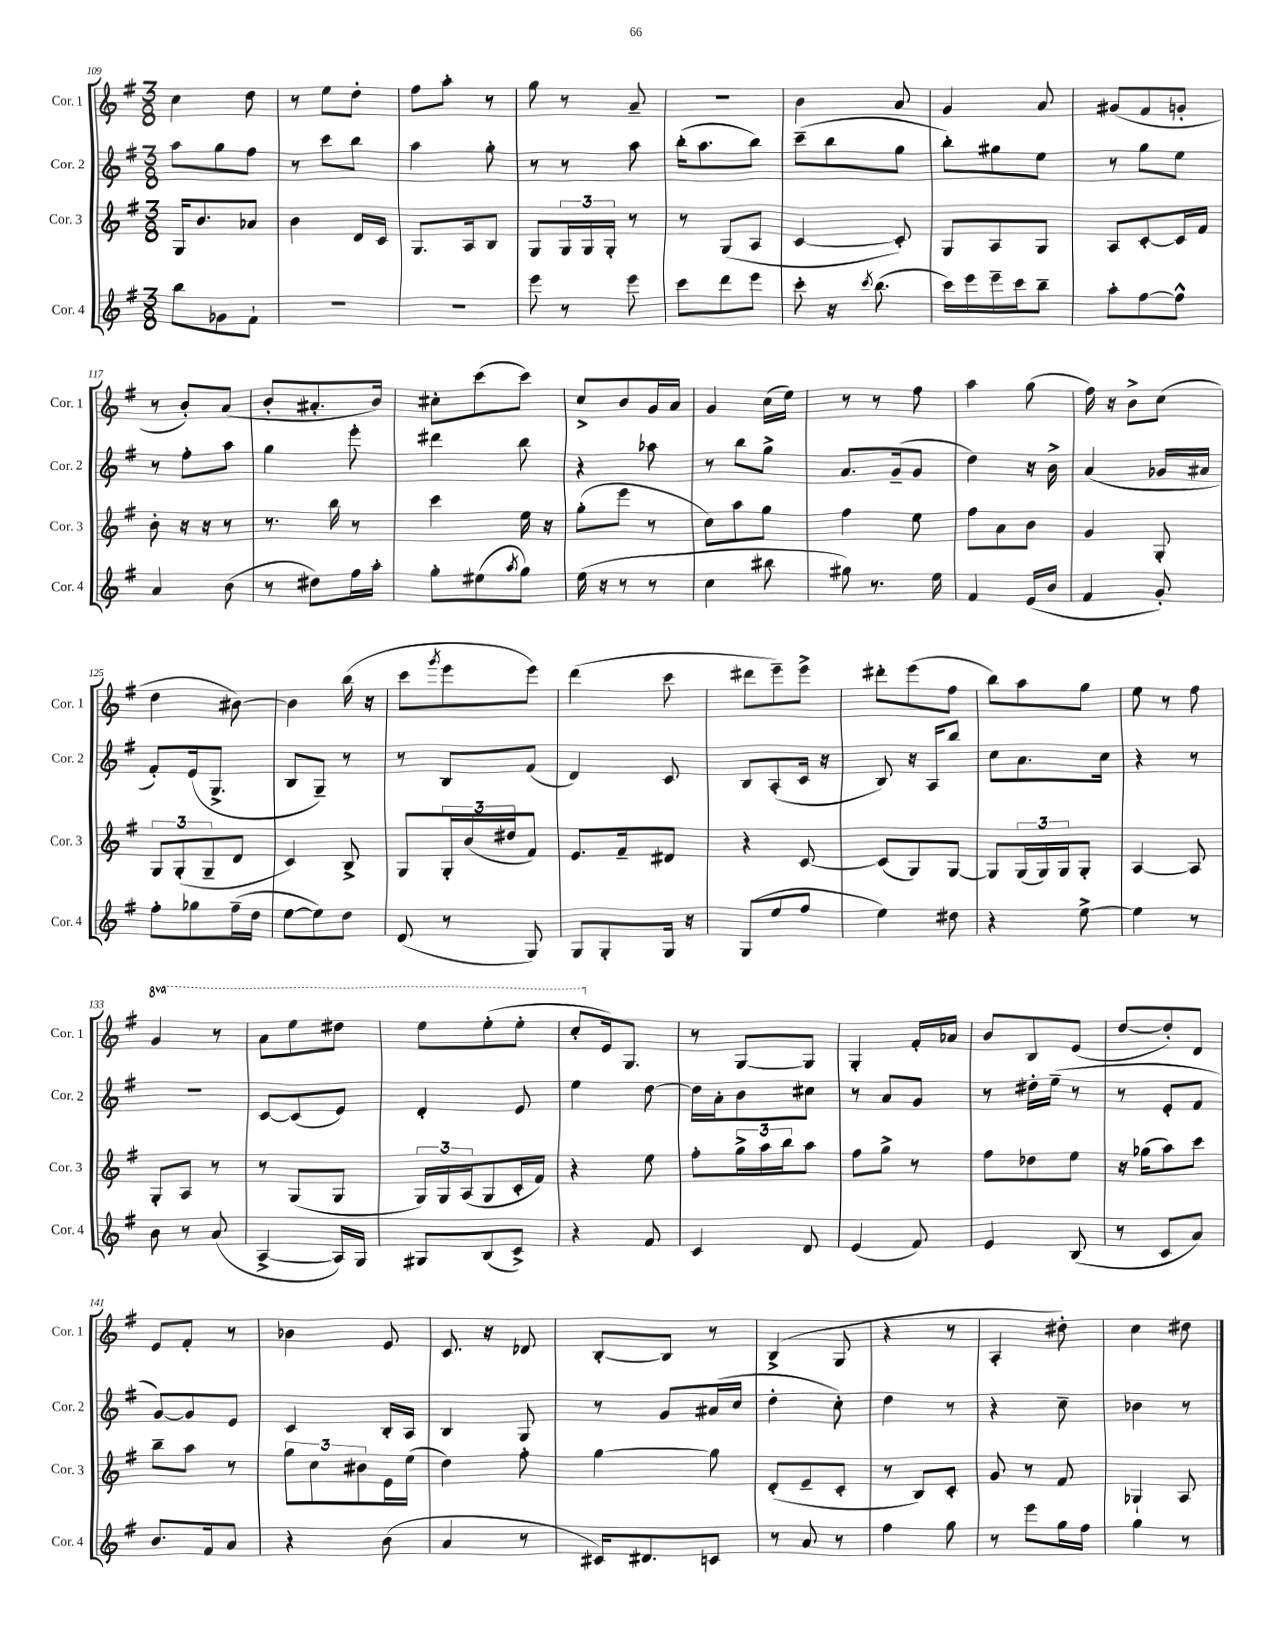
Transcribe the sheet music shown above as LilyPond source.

<<
\new StaffGroup <<
\new Staff = "s0" \with { instrumentName = "Cor. 1" shortInstrumentName = "Cor. 1" } {
    \clef treble \key g \major \numericTimeSignature \time 3/8 \set Staff.ottavationMarkups = #ottavation-simple-ordinals
    c''4 d''8 |
    r8 e''8 d''8-. |
    fis''8 a''8-. r8 |
    g''8 r8 a'8-- |
    R4. |
    b'4 a'8 |
    g'4 a'8 |
    gis'8( fis'8 g'8-. |
    r8 b'8-.) a'8( |
    b'8-. ais'8.-. b'16) |
    cis''8-. c'''8( c'''8) |
    c''8-> b'8 g'16 a'16 |
    g'4 c''16( e''16) |
    r8 r8 fis''8 |
    a''4 g''8( |
    fis''16) r16 b'8-> c''8( |
    d''4 bis'8~) |
    bis'4 b''16( r16 |
    c'''8 \acciaccatura { g'''8 } e'''8 e'''8) |
    d'''4( c'''8 |
    dis'''8 e'''8--) e'''8-> |
    dis'''8-. e'''8( fis''8 |
    b''8) a''8 g''8 |
    e''8 r8 fis''8 |
    \ottava #1 g''4 r8 |
    a''8 e'''8 dis'''8 |
    e'''8 e'''8-.( e'''8-. |
    c'''8-. \ottava #0 e'16) g8. |
    r8 g8~ g8 |
    g4-. fis'16-. aes'16 |
    b'8 b8 e'8( |
    d''8~ d''8-.) d'8 |
    e'8 fis'8-. r8 |
    bes'4 e'8 |
    c'8. r16 des'8 |
    b8~-. b8 r8 |
    b4->( g8 |
    r4 r8 |
    a4-. dis''8-.) |
    c''4 dis''8 \bar "|." |
}
\new Staff = "s1" \with { instrumentName = "Cor. 2" shortInstrumentName = "Cor. 2" } {
    \clef treble \key g \major \numericTimeSignature \time 3/8
    a''8 g''8 fis''8 |
    r8 c'''8 b''8 |
    a''4 g''8-. |
    r8 r8 a''8 |
    b''16-.( a''8. b''8) |
    c'''8--( b''8 g''8 |
    b''8-.) gis''8 e''8 |
    r8 g''8 e''8 |
    r8 fis''8-. a''8 |
    g''4 e'''8-. |
    dis'''4 b''8 |
    r4 aes''8 |
    r8 b''8 g''8-> |
    a'8. g'16--( g'8 |
    d''4) r16 b'16-> |
    a'4( ges'16 ais'16 |
    fis'8-.) e'16( g8.-> |
    b8 g8--) r8 |
    r8 b8 fis'8( |
    d'4) c'8 |
    b8 a8-.( c'16 r16 |
    b8) r16 a16 b''8 |
    c''8 a'8. c''16 |
    r4 r8 |
    r4. |
    c'8~ c'8( e'8) |
    d'4-. e'8 |
    e''4 d''8~ |
    d''16 a'16-. b'8 cis''8 |
    r8 a'8 g'8 |
    r8 dis''16-. e''16--( r8 |
    r8 e'8-. fis'8 |
    g'8~) g'8 e'8 |
    c'4 b16-. a16 |
    b4 g8 |
    r8 g'8 ais'16( c''16 |
    d''4-. c''8-.) |
    d''4 r8 |
    r4 c''8-- |
    bes'4 r8 \bar "|." |
}
\new Staff = "s2" \with { instrumentName = "Cor. 3" shortInstrumentName = "Cor. 3" } {
    \clef treble \key g \major \numericTimeSignature \time 3/8
    g16 b'8. aes'8 |
    b'4 d'16 c'16 |
    g8. a16 b8 |
    g8 \tuplet 3/2 { g16 g16 g16-. } r8 |
    r8 g8( a8 |
    c'4~ c'8-.) |
    g8 a8 g8 |
    a8 c'8~-. c'16 fis'16 |
    b'8-. r16 r16 r8 |
    r8. b''16 r8 |
    c'''4 e''16 r16 |
    g''8-.( e'''8 r8 |
    c''8) a''8 g''8 |
    fis''4 e''8 |
    fis''8 a'8 b'8 |
    g'4 g8-. |
    \tuplet 3/2 { g8 g8-.( g8-- } d'8 |
    c'4) b8-> |
    g8 \tuplet 3/2 { g16-. b'16( dis''16 } fis'8) |
    e'8. fis'16-- dis'8 |
    r4 c'8~ |
    c'8( g8) g8~ |
    g8 \tuplet 3/2 { g16( g16) g16 } g8-. |
    a4~ a8 |
    g8-. a8 r8 |
    r8 g8( g8 |
    \tuplet 3/2 { g16) g16 a16( } g8 c'16-. fis'16) |
    r4 e''8 |
    fis''8-. \tuplet 3/2 { g''16-> a''16 b''16 } a''8 |
    fis''8 g''8-> r8 |
    fis''8 des''8 e''8 |
    r16 ges''16( a''8) c'''8 |
    b''8-- a''8 r8 |
    \tuplet 3/2 { g''8 c''8 bis'8 } e'16 e''16( |
    d''4) fis''8-. |
    g''4~ g''8 |
    d'8-.( e'8-- c'8-. |
    r8 b8) c'8-. |
    g'8 r8 fis'8 |
    ges4-! a8 \bar "|." |
}
\new Staff = "s3" \with { instrumentName = "Cor. 4" shortInstrumentName = "Cor. 4" } {
    \clef treble \key g \major \numericTimeSignature \time 3/8
    b''8 ges'8 fis'8-! |
    R4. |
    R4. |
    e'''8 r8 e'''8 |
    c'''8 d'''8 e'''8 |
    c'''8-. r16 \acciaccatura { c'''8 } b''8.( |
    c'''16) e'''16 e'''16-- c'''16 b''8-- |
    a''8-. fis''8~ fis''8-^ |
    a'4 b'8( |
    r8 dis''8) fis''16 a''16-. |
    g''8-. eis''8( \acciaccatura { a''8 } g''8) |
    e''16( r16 r8 r8 |
    c''4 bis''8 |
    gis''8) r8. e''16 |
    fis'4 e'16( b'16 |
    fis'4 g'8-.) |
    fis''8-. ges''8 fis''16--( d''16 |
    e''8~ e''8) d''8 |
    d'8( r8 g8) |
    g8 g8-. g16 r16 |
    g8( e''8 fis''8 |
    e''4) dis''8 |
    r4 e''8~-> |
    e''4 r8 |
    b'8 r8 a'8( |
    a4~-> a16) g16 |
    gis8 b8( c'8->) |
    r4 fis'8 |
    c'4 d'8 |
    e'4( fis'8) |
    e'4 b8( |
    r8 c'8 a'8) |
    b'8. fis'16 a'8 |
    r4 b'8( |
    a'4 r8 |
    cis'16) dis'8. c'8 |
    r8 a'8 r8 |
    fis''4 g''8 |
    r8 e'''8 g''16 fis''16 |
    g''4 r8 \bar "|." |
}
>>
>>
\layout { \context { \Score currentBarNumber = #109 } }
